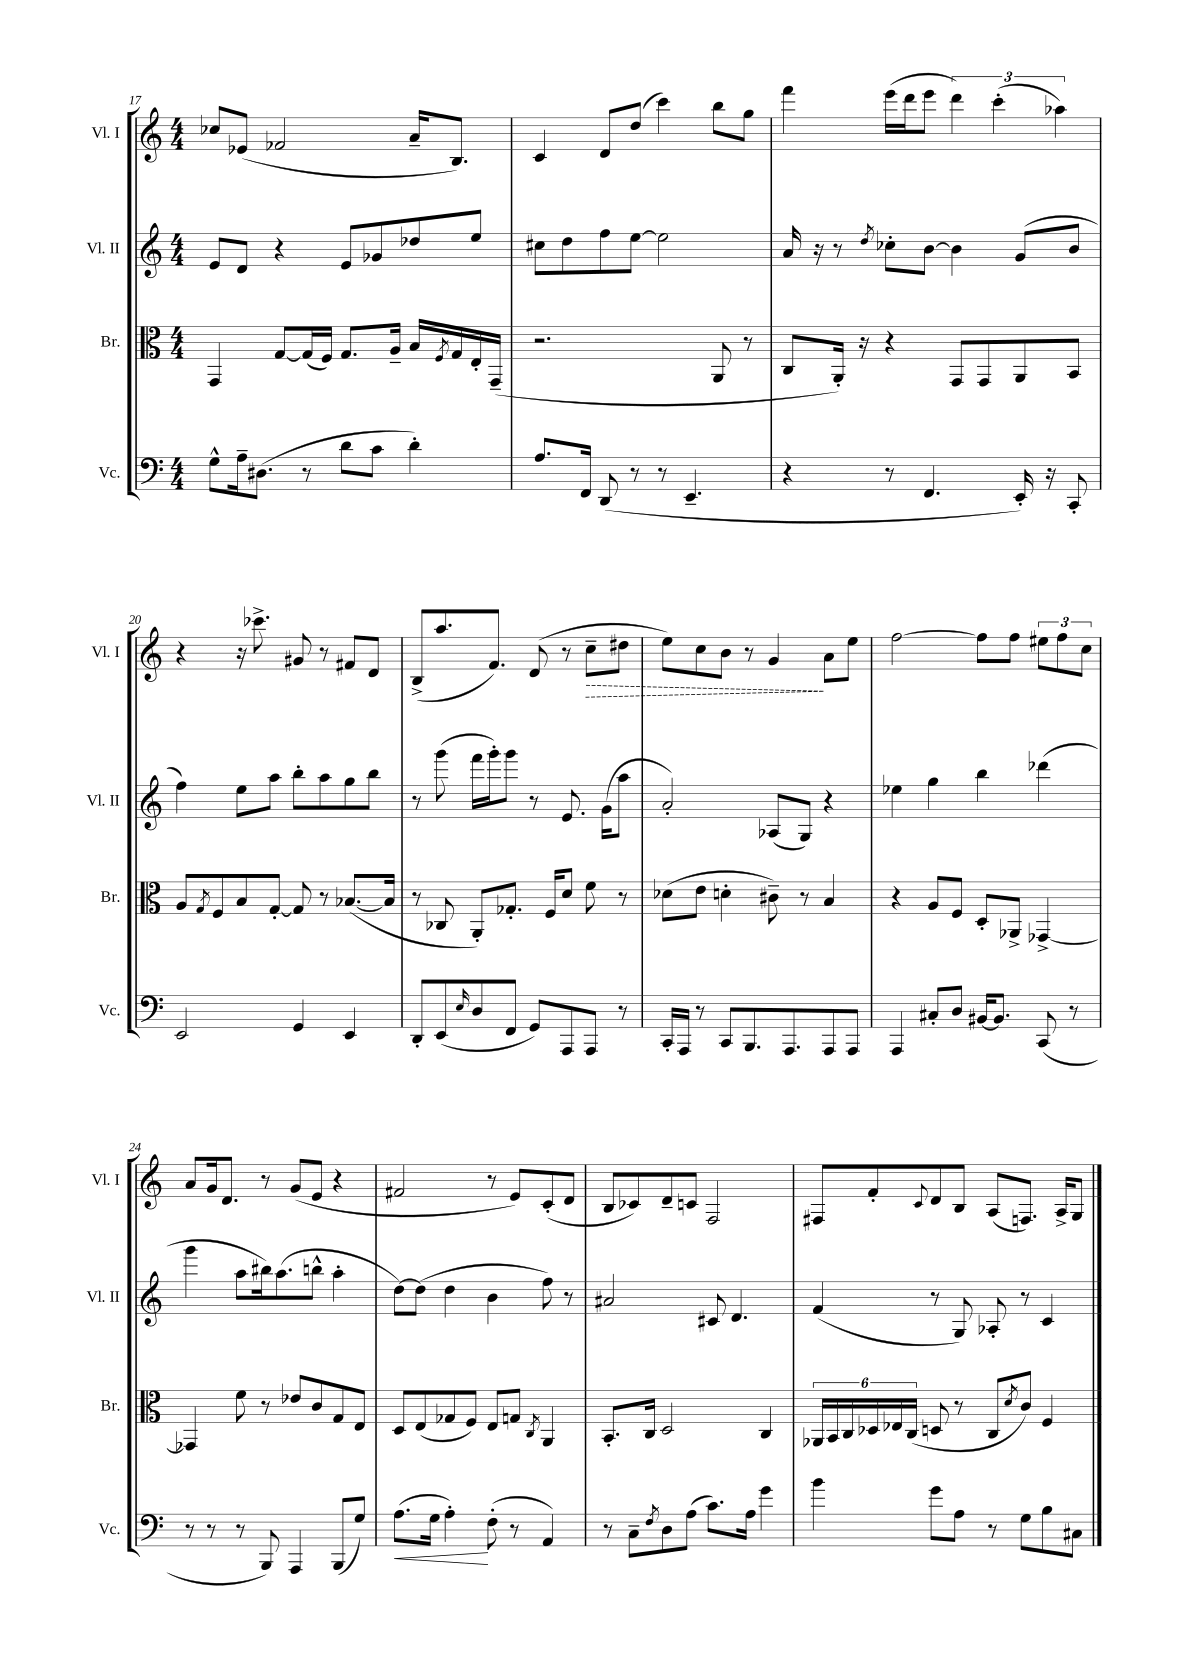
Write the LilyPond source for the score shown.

<<
\new StaffGroup <<
\new Staff = "s0" \with { instrumentName = "Vl. I" shortInstrumentName = "Vl. I" } {
    \clef treble \key c \major \numericTimeSignature \time 4/4
    ces''8 ees'8( fes'2 a'16-- b8.) |
    c'4 d'8 d''8( c'''4) b''8 g''8 |
    f'''4 e'''16( d'''16 e'''8 \tuplet 3/2 { d'''4) c'''4-.( aes''4) } |
    r4 r16 ces'''8.-> gis'8 r8 fis'8 d'8 |
    b8->( a''8. f'8.) d'8( r8 \once \override Hairpin.style = #'dashed-line c''8--\> dis''8 |
    e''8) c''8 b'8 r8 g'4\! a'8 e''8 |
    f''2~ f''8 f''8 \tuplet 3/2 { eis''8 f''8 c''8 } |
    a'8 g'16 d'8. r8 g'8( e'8 r4 |
    fis'2 r8 e'8) c'8-.( d'8 |
    b8 ces'8) d'8-- c'8 f2 |
    fis8 f'8-. \appoggiatura { c'8 } d'8 b8 a8( f8.) a16-> g8 \bar "|." |
}
\new Staff = "s1" \with { instrumentName = "Vl. II" shortInstrumentName = "Vl. II" } {
    \clef treble \key c \major \numericTimeSignature \time 4/4
    e'8 d'8 r4 e'8 ges'8 des''8 e''8 |
    cis''8 d''8 f''8 e''8~ e''2 |
    a'16 r16 r8 \acciaccatura { d''8 } ces''8-. b'8~ b'4 g'8( b'8 |
    f''4) e''8 a''8 b''8-. a''8 g''8 b''8 |
    r8 g'''8( f'''16 g'''16-.) g'''8 r8 e'8. g'16( a''8 |
    a'2-.) aes8( g8) r4 |
    ees''4 g''4 b''4 des'''4( |
    g'''4 a''8 bis''16) a''8.( b''8-^ a''4-. |
    d''8~) d''8( d''4 b'4 f''8) r8 |
    ais'2 cis'8 d'4. |
    f'4( r8 g8) aes8-. r8 c'4 \bar "|." |
}
\new Staff = "s2" \with { instrumentName = "Br." shortInstrumentName = "Br." } {
    \clef alto \key c \major \numericTimeSignature \time 4/4
    g,4 g8~ g16( f16) g8. a16-- b16 \acciaccatura { f8 } g16 e16-. g,16--( |
    r2. a,8 r8 |
    c8 a,16-.) r16 r4 g,8 g,8 a,8 b,8 |
    a8 \acciaccatura { g8 } f8 b8 g8~-. g8 r8 bes8.~( bes16 |
    r8 ces8 a,8-.) ges8.-. f16 d'8 f'8 r8 |
    des'8( e'8 d'4-. cis'8--) r8 b4 |
    r4 a8 f8 d8-. aes,8-> ges,4~-> |
    ges,4 f'8 r8 ees'8 c'8 g8 e8 |
    d8 e8( ges8 f8) e8 g8 \acciaccatura { c8 } a,4 |
    b,8.-. c16 d2 c4 |
    \tuplet 6/4 { aes,16 b,16 c16 des16 ees16 c16( } d8 r8 c8 \acciaccatura { d'8 } c'8) f4 \bar "|." |
}
\new Staff = "s3" \with { instrumentName = "Vc." shortInstrumentName = "Vc." } {
    \clef bass \key c \major \numericTimeSignature \time 4/4
    g8-^ a16-- dis8.( r8 d'8 c'8 d'4-.) |
    a8. f,16 d,8( r8 r8 e,4.-- |
    r4 r8 f,4. e,16-.) r16 c,8-. |
    e,2 g,4 e,4 |
    d,8-. e,8( \grace { e16 } d8 f,8 g,8) a,,8 a,,8 r8 |
    c,16-. a,,16 r8 c,8 b,,8. a,,8. a,,8 a,,8 |
    a,,4 cis8-. d8 bis,16~ bis,8. c,8( r8 |
    r8 r8 r8 b,,8) a,,4 b,,8( g8) |
    a8.\<( g16 a4-.\!) f8-.( r8 a,4) |
    r8 c8-- \acciaccatura { f8 } d8 a8( c'8.) a16 g'4 |
    b'4 g'8 a8 r8 g8 b8 cis8 \bar "|." |
}
>>
>>
\layout { \context { \Score currentBarNumber = #17 } }
